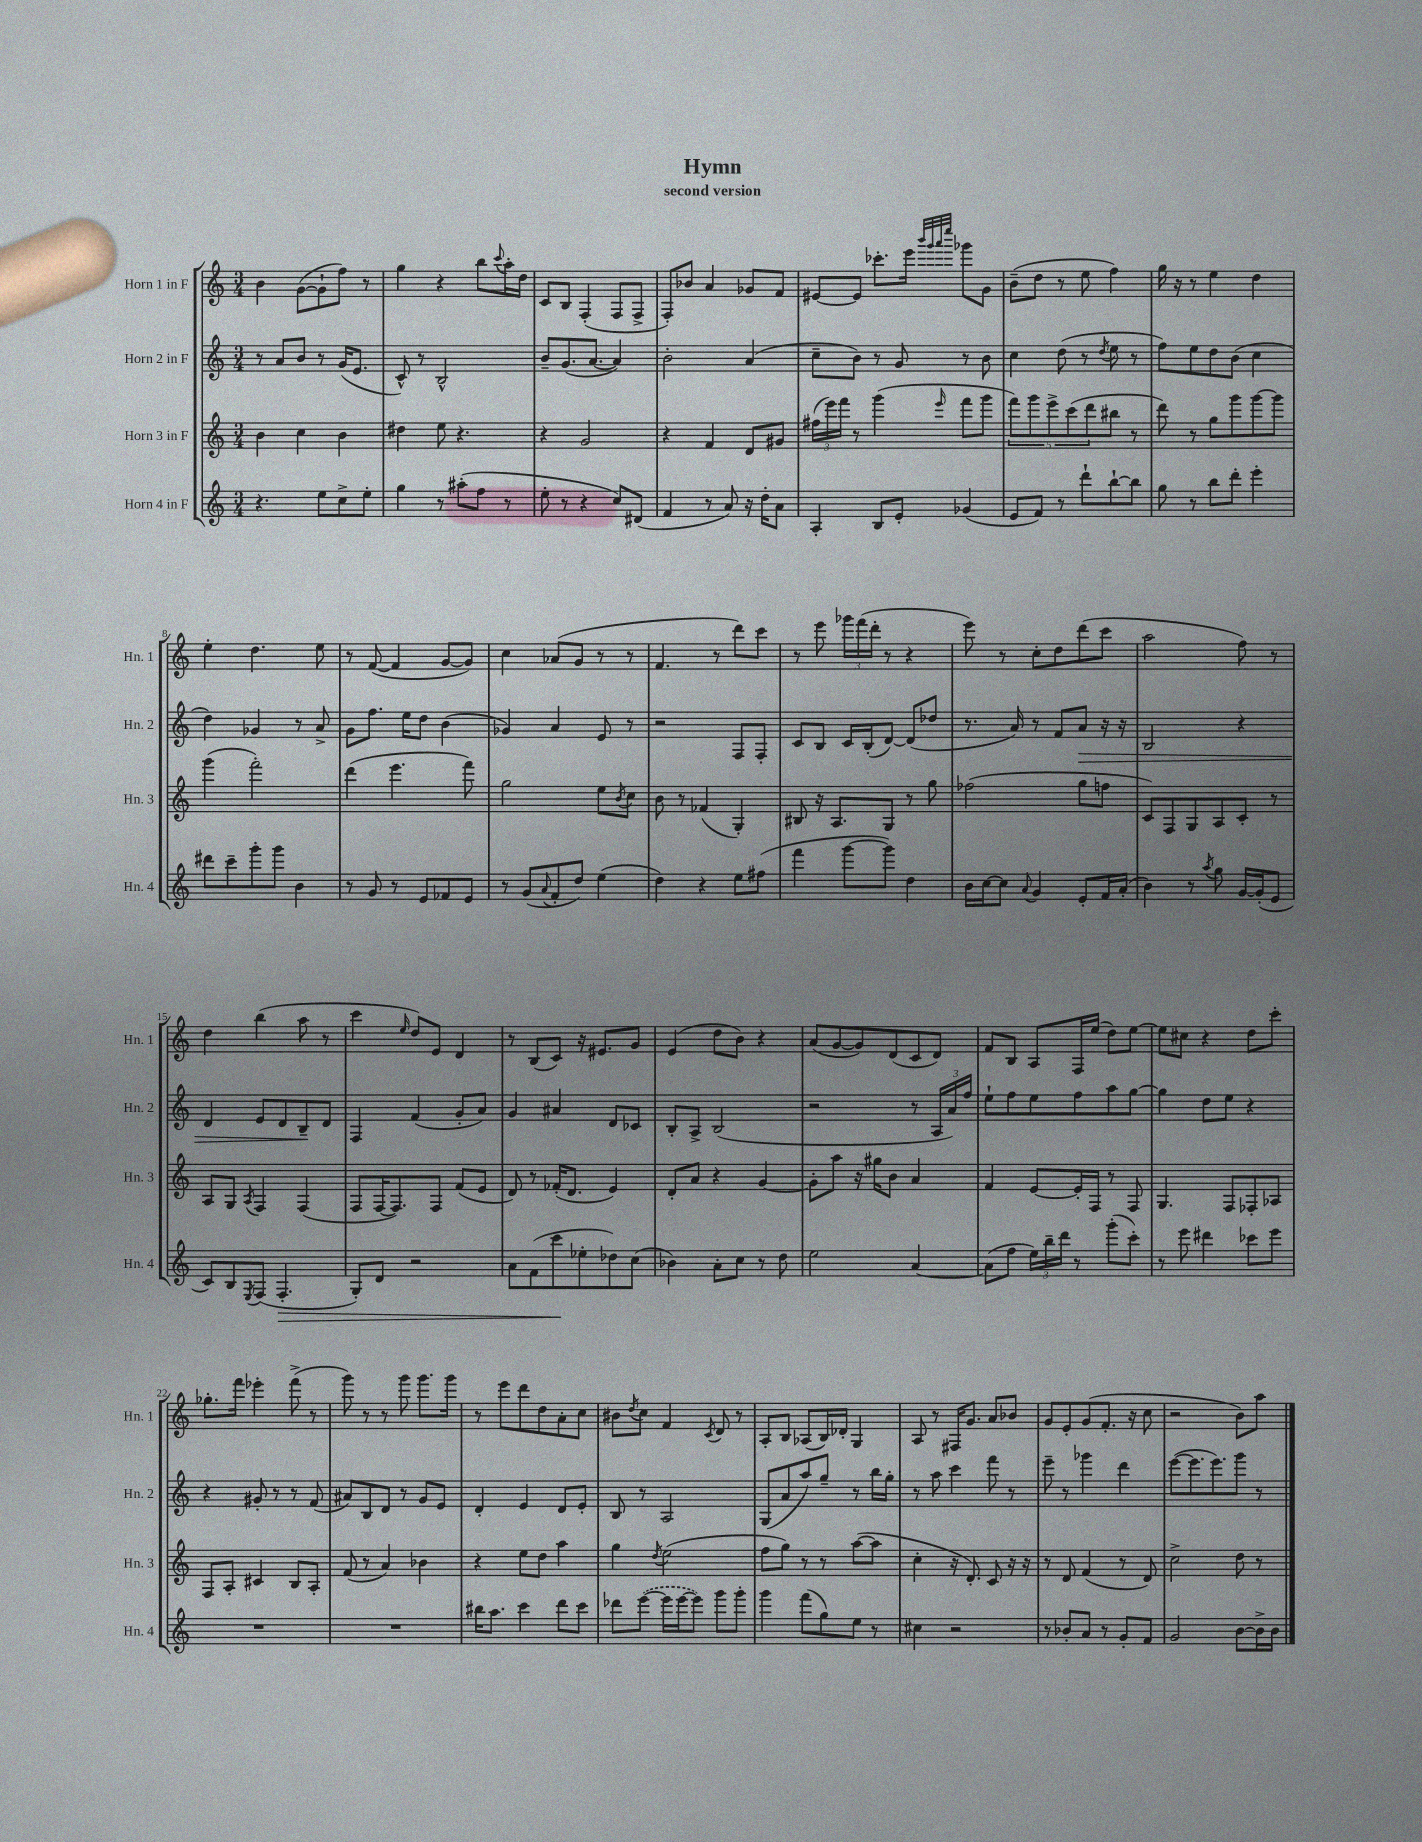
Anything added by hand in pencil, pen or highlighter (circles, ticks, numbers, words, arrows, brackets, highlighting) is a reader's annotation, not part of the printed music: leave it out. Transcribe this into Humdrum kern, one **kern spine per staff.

**kern	**kern	**kern	**kern
*staff4	*staff3	*staff2	*staff1
*clefG2	*clefG2	*clefG2	*clefG2
*k[]	*k[]	*k[]	*k[]
*M3/4	*M3/4	*M3/4	*M3/4
4.r	4b\	8r	4b\
.	.	8a/L	.
.	4cc\	8b/J	([8g\L
8ee\L	.	8r	8g`\]
8cc^\	4b\	(16g/LK	8ff\J)
.	.	8.e/J	.
8ee'\J	.	.	8r
=	=	=	=
4gg\	4dd#\	8c^^/)	4gg\
.	.	8r	.
8r	8ee\	2B^^/	4r
(8aa#'\L	4.r	.	.
8ff\J	.	.	8bb\L
.	.	.	8qqccc/
8r	.	.	16aa'\L
.	.	.	16dd\JJ
=	=	=	=
8ee'\	4r	8b~/L	8c/L
8r	.	(8.g/	8B/J
4r	2g/	.	(4F'/
.	.	[8.a/J	.
8cc/L)	.	4a/])	8F/L
(8d#/J	.	.	8F^/J
=	=	=	=
4f/	4r	2b'\	8F'/L)
.	.	.	8b-/J
8r	4f/	.	4a/
8a/)	.	.	.
16r	8d/L	(4a/	8g-/L
16dd'\LK	.	.	.
8a\J	8g#/J	.	8f/J
=	=	=	=
4A'/	(24ff#\LL	8cc~\L	[8e#/L
.	24eee\)	.	.
.	24fff\JJ	.	.
.	8r	8b\J)	8e#/]J
8B/L	(4ggg\	8r	8.ccc-'\L
8e'/J	.	8g/	.
.	.	.	16eee\Jk
.	.	.	32qqbbb/LLL
.	.	.	32qqggg/
.	.	.	32qqaaa/
.	16qqeee/	.	32qqeeee/JJJ
(4g-/	8fff\L	8r	8ggg-\L
.	8ggg\J	8b\	8g\J
=	=	=	=
8e/L	10fff\L)	4cc\	(8b~\L
.	10ggg\	.	.
8f/J)	.	.	8dd\J
.	10eee^\	.	.
8r	.	(8dd\	8r
.	(10ccc\	.	.
8ddd`\L	.	8r	8ee\
.	10ddd\	.	.
.	.	8qdd/	.
[8bb`\	8bb#\J	8ee\	4ff\)
8bb\]J	8r	8r	.
=	=	=	=
8gg\	8ddd\)	8ff\L)	16gg\
.	.	.	16r
8r	8r	8ee\	8r
8bb\L	8gg\L	8dd\	4ee\
8ddd'\J	8ggg\	(8b\J	.
4eee'\	[8ggg\	4cc\	4dd\
.	8ggg\]J	.	.
=	=	=	=
8ddd#\L	(4ggg\	4dd\)	4ee'\
8ccc~\	.	.	.
8ggg'\	2fff'\)	4g-/	4.dd\
8ggg\J	.	.	.
4b\	.	8r	.
.	.	8a^/	8ee\
=	=	=	=
8r	(4ddd\	8g\L	8r
8g/	.	8.ff\J	([8f/
8r	4.eee\	.	4f/]
.	.	16ee\LK	.
8e/L	.	8dd\J	.
8f-/	.	(4b\	[8g/L
8e/J	8fff\)	.	8g/]J)
=	=	=	=
8r	2gg\	4g-/)	4cc\
(8g/L	.	.	.
8qqa/	.	.	.
8f'/	.	4a/	(8a-/L
8dd/J)	.	.	8g/J
(4ee\	8ee\L	8e/	8r
.	8qb/	.	.
.	8cc\J	8r	8r
=	=	=	=
4dd\)	8b\	2r	4.f/
.	8r	.	.
4r	(4f-/	.	.
.	.	.	8r
8ee\L	4G'/)	8F/L	8ddd\L)
(8ff#\J	.	8F'/J	8ccc\J
=	=	=	=
4fff\	8B#/	8c/L	8r
.	16r	8B/J	8eee\
.	8.A/L	.	.
[8ggg\L	.	16c/LL	24ggg-\LL
.	.	.	(24fff\
.	.	(16B'/J	.
.	.	.	24ddd'\JJ
8ggg\]J)	8G/J	[8d/J)	8r
4dd\	8r	(8d/]L	4r
.	8gg\	8dd-/J	.
=	=	=	=
16b\LL	(2ff-\	8.r	8eee\)
[16cc\J	.	.	.
8cc\]J	.	.	8r
.	.	16a/)	.
8qqa/	.	.	.
4g/	.	8r	8cc'\L
.	.	8f/L	8dd\
8e'/L	8gg\L	8a/J	(8ddd\
16f/L	8ff\J	16r	8ccc\J
(16a'/JJ	.	16r	.
=	=	=	=
4b\)	8c/L)	2B/	2aa\
.	8F/	.	.
8r	8G/	.	.
8qaa/	.	.	.
8gg\	8A/	.	.
[16g/LL	8c'/J	4r	8ff\)
(16g'/]J	.	.	.
8e/J	8r	.	8r
=	=	=	=
8c/L)	8A/L	4d/	4dd\
8B/	8G/J	.	.
8qE/	8qA/	.	.
(8F/J	4F/	8e/L	(4bb\
4.F'/	.	8d/	.
.	(4F/	8B~/	8aa\
.	.	8d/J	8r
=	=	=	=
8G'/L)	8F/L	4F/	4ccc\
8d/J	[16F/K	.	.
.	8.F/])	.	.
.	.	.	16qqee/
2r	.	(4f/	8dd/L)
.	8F/J	.	8e/J
.	(8f/L	8g'/L	4d/
.	8e/J	8a/J)	.
=	=	=	=
8a\L	8d/)	4g/	8r
(8f\	8r	.	(8B/L
8ccc\	(16f-'/LK	4a#/	8c/J)
.	8.d/J	.	.
8ee-'\	.	.	16r
.	.	.	8.e#/L
8dd-\)	4e/)	8d/L	.
(8cc\J	.	8c-/J	8g/J
=	=	=	=
4b-\)	8d'/L	8B'/L	(4e/
.	8a/J	8A^/J	.
8a'\L	4r	(2B/	8dd\L
8cc\J	.	.	8b\J)
8r	[4g/	.	4r
8dd\	.	.	.
=	=	=	=
2ee\	8g'\]L	2r	(8a/L
.	8aa\J	.	[8g/
.	16r	.	8g/])
.	16gg#\LK	.	.
.	8b\J	.	(8d/
[4a/	4a/	8r	8c/
.	.	24A/LL	8d/J)
.	.	24a/)	.
.	.	24ff/JJ	.
=	=	=	=
(8a\]L	4f/	8ee`\L	8f/L
8ff\J	.	8ff\	8B/J
24ee\LL)	[8e/L	8ee\	8A/L
24bb~\	.	.	.
24ddd\JJ	.	.	.
8r	16e'/]L	8ff\	16F/L
.	16F/JJ	.	(16ee/JJ
(8ggg'\L	8r	8aa\	8dd\L)
8ccc'\J)	8F/	[8gg\J	[8ee\J
=	=	=	=
8r	4.G/	4gg\]	8ee\]L
8eee\	.	.	8cc#\J
4ddd#\	.	8dd\L	4r
.	8F/L	8ee\J	.
8ccc-\L	8F-'/	4r	8dd\L
8eee\J	8A-/J	.	8ccc'\J
=	=	=	=
2.r	8F/L	4r	8.gg-'\L
.	8A'/J	.	.
.	.	.	16fff\Jk
.	4c#/	8g#'/	4eee-'\
.	.	8r	.
.	8B/L	8r	(8fff^\
.	8A'/J	(8f/	8r
=	=	=	=
2.r	(8f/	8a#/L)	8ggg\)
.	8r	8B/	8r
.	4a/)	8d/J	8r
.	.	8r	8ggg\
.	4b-\	8g/L	8.ggg\L
.	.	8e/J	.
.	.	.	16ggg\Jk
=	=	=	=
16bb#\LK	4r	4d'/	8r
8.aa\J	.	.	.
.	.	.	8eee\L
4ccc\	8ee\L	4e/	8ddd\
.	8dd\J	.	8dd\
8ddd\L	4aa\	8d/L	8a'\
8ccc\J	.	8e'/J	8cc\J
=	=	=	=
8ddd-\L	4gg\	8B/	8b#\L
.	.	.	8qdd/
([8eee\J	.	8r	8cc\J
.	8qdd/	.	.
16eee\]LL	(2ee\	2A/	4f/
[16eee\J	.	.	.
8eee\]J)	.	.	.
.	.	.	8qc/
8ggg\L	.	.	8d/
8ggg'\J	.	.	8r
=	=	=	=
4ggg\	8ff\L	(8G/L	8A'/L
.	8gg\J)	8a/	8B/J
(8fff\L	8r	8aa/)	(8A-/L
8gg\)	8r	8gg~/J	16B/L)
.	.	.	16d-'/JJ
8ee\J	([8aa\L	8r	4G/
8r	8aa\]J	16bb\LL	.
.	.	16gg'\JJ	.
=	=	=	=
4cc#\	4cc'\	8r	8A/
.	.	8aa\	8r
2r	16r	4ccc\	16F#/LK
.	8.d'/)	.	8.g/J
.	8c/	8fff\	8a/L
.	16r	8r	8b-/J
.	16r	.	.
=	=	=	=
8r	8r	8eee~\	8g/L
8b-'/L	8d/	8r	8e'/
8a/J	(4f/	4ggg-\	(8g/
8r	.	.	8.f'/J
8g'/L	8r	4ddd\	.
.	.	.	16r
8f/J	8d/)	.	8cc\
=	=	=	=
2g/	2cc^\	([8eee\L	2r
.	.	8.eee\]	.
.	.	8.eee\)	.
[8b\L	8dd\	8ggg\J	8b\L)
16b^\]L	8r	8r	8aa\J
16b\JJ	.	.	.
==	==	==	==
*-	*-	*-	*-
